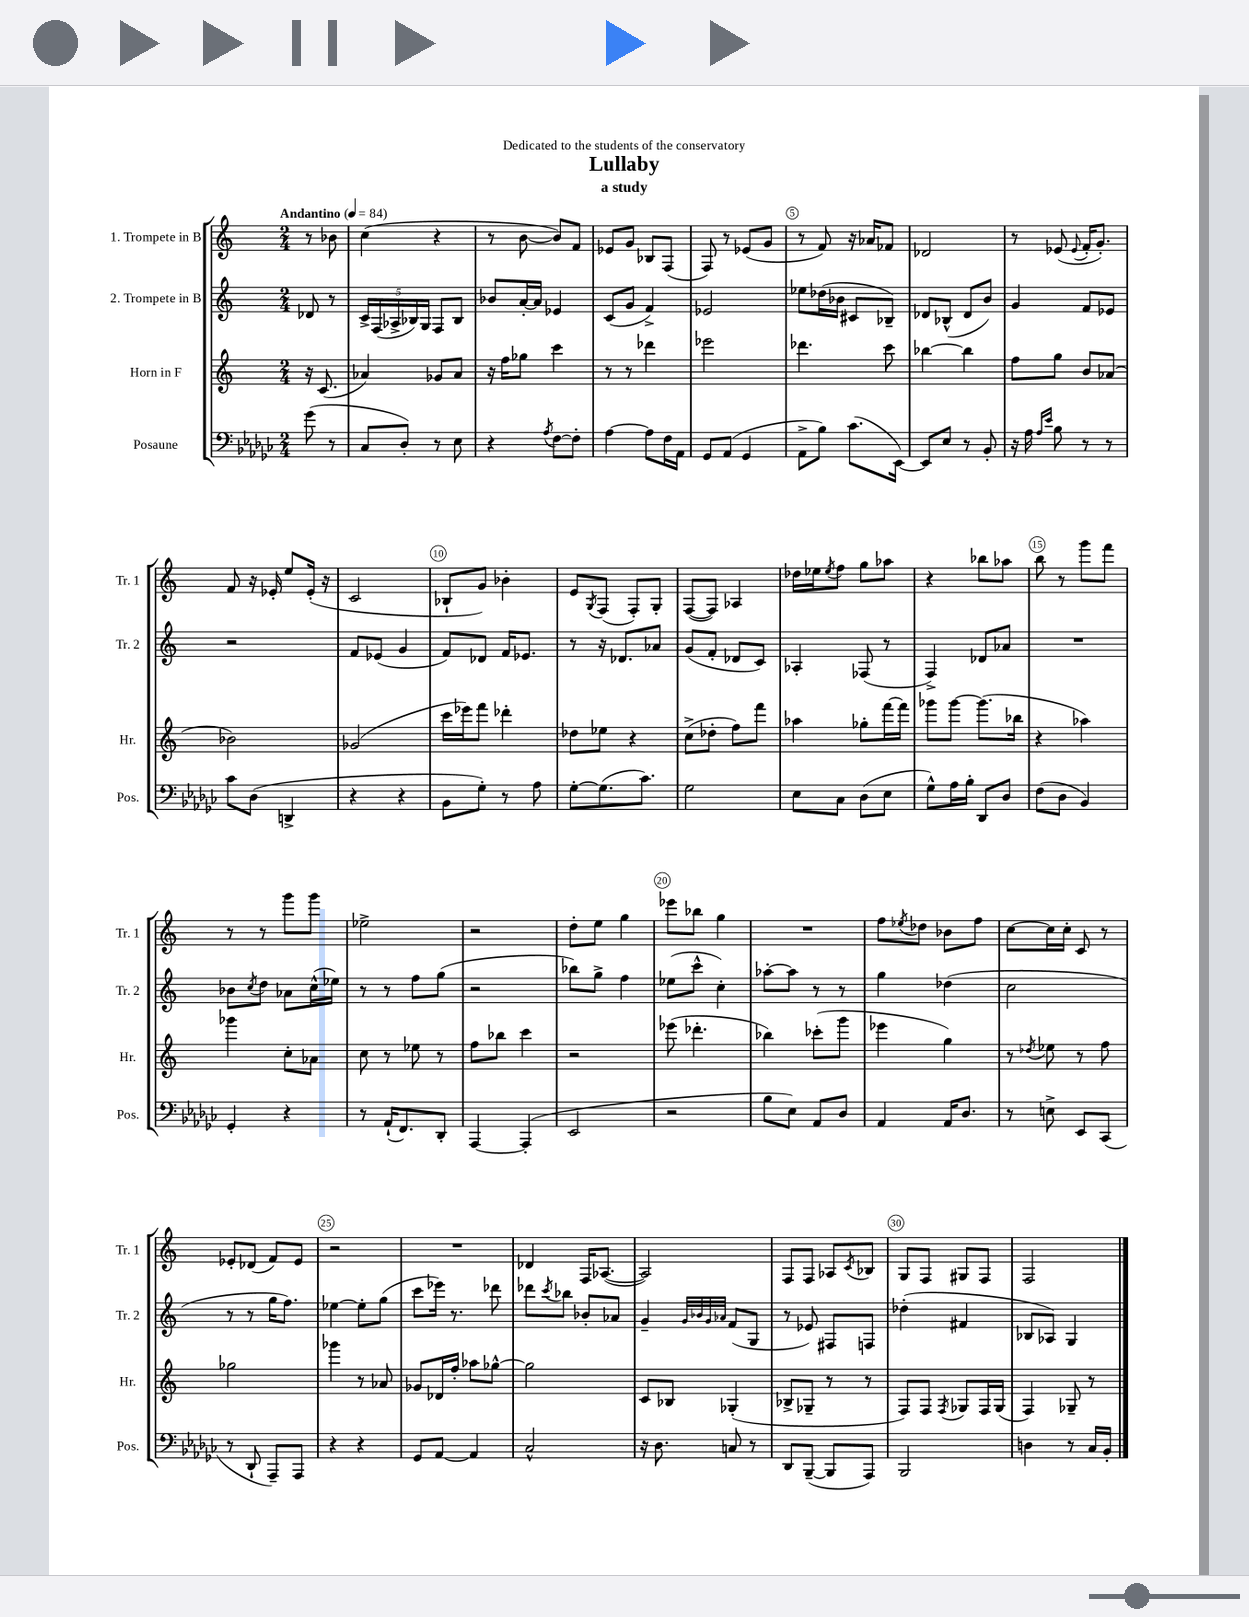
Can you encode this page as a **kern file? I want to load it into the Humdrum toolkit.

**kern	**kern	**kern	**kern
*part4	*part3	*part2	*part1
*staff4	*staff3	*staff2	*staff1
*I"Posaune	*I"Horn in F	*I"2. Trompete in B	*I"1. Trompete in B
*I'Pos.	*I'Hr.	*I'Tr. 2	*I'Tr. 1
*clefF4	*clefG2	*clefG2	*clefG2
*k[b-e-a-d-g-c-]	*k[]	*k[]	*k[]
*M2/4	*M2/4	*M2/4	*M2/4
*MM84	*MM84	*MM84	*MM84
=	=	=	=
!	!	!	!LO:TX:a:B:t=Andantino
(8g-\	16r	8d-X/	8r
.	(8.c/	.	.
8r	.	8r	8b-X\
=1	=1	=1	=1
8C-/L	4a-X/)	20c^/LL	(4cc\
.	.	(20F/	.
.	.	20A-X^/	.
8D-'/J)	.	.	.
.	.	20B-X/)	.
.	.	20G/JJ	.
8r	8g-X/L	8F/L	4r
8E-\	8a-/J	8B-/J	.
=2	=2	=2	=2
4r	16r	8b-X/L	8r
.	16ff\KL	.	.
.	8gg-X\J	[16a'/L	[8b\
.	.	16a/JJ]	.
8qA-/	.	.	.
[8F\L	4ccc\	4e-X/	8b/L])
8F'\J]	.	.	8f/J
=3	=3	=3	=3
[4A-\	8r	(8c/L	8e-X/L
.	8r	8g/J	8g/J
8A-\L]	4ddd-X\	4f^/)	8B-X/L
16F\L	.	.	(8F/J
16AA-\JJ	.	.	.
=4	=4	=4	=4
8GG-/L	2eee-X\	2e-X/	8F/)
(8AA-/J	.	.	8r
4GG-/	.	.	(8e-X/L
.	.	.	8g/J
=5	=5	=5	=5
8AA-^\L	4.ddd-X\	8ee-X\L	8r
8B-\J)	.	(16dd-X\L	8f/)
.	.	16b-X\JJ	.
(8.c-\L	.	8c#X/L	16r
.	.	.	16a-X/KL
.	8ccc\	8B-X~/J)	8f-X/J
[16EE-\Jk)	.	.	.
=6	=6	=6	=6
8EE-/L]	[4bb-X\	8d-X/L	2d-X/
8E-/J	.	(8B-X^^/J	.
8r	4bb-\]	8d-/L	.
8BB-'/	.	8b/J)	.
=7	=7	=7	=7
16r	8ff\L	4g/	8r
16A-\	.	.	.
16qqA-/LL	.	.	.
16qqe-/JJ	.	.	.
8B-\	8gg\J	.	(8e-X/
.	.	.	8qqe-/
8r	8b/L	8f/L	16f'/KL
.	.	.	8.g'/J)
8r	(8a-X/J	8e-X/J	.
!!LO:LB:g=z
=8	=8	=8	=8
8c-\L	2b-X\)	2r	8f/
(8D-\J	.	.	16r
.	.	.	16e-X'/
4DDn^/	.	.	8ee/L
.	.	.	(16e-'/Jk
.	.	.	16r
=9	=9	=9	=9
4r	(2g-X/	8f/L	2c/
.	.	(8e-X/J	.
4r	.	4g/	.
=10	=10	=10	=10
8BB-\L	16ccc\LL	8f/L)	8B-X`/L
.	16eee-X\J)	.	.
8G-'\J)	8fff\J	8d-X/J	8g/J)
8r	4ddd-X'\	16f/KL	4b-X'\
.	.	8.e-X/J	.
8A-\	.	.	.
=11	=11	=11	=11
[8G-'\L	8dd-X\L	8r	8e/L
.	.	.	8qG/
(8.G-\]	8ee-X\J	16r	(8F/J
.	.	8.d-X/L	.
.	4r	.	8F'/L)
8.c-\J)	.	.	.
.	.	8a-X/J	8G'/J
=12	=12	=12	=12
2G-\	(8cc^\L	(8g/L	([8F/L
.	8dd-X'\J	8f'/J	8F/J])
.	8ff\L)	8d-X/L	4A-X/
.	8fff\J	8c/J)	.
=13	=13	=13	=13
8E-\L	4aa-X\	4A-X'/	16dd-X\LL
.	.	.	16ee-X\J
.	.	.	8qee-/
8C-\J	.	.	8ff\J
(8D-\L	8gg-X'\L	(8F-X/	8gg\L
8E-\J	[16fff\L	8r	8aa-X\J
.	16fff\JJ]	.	.
=14	=14	=14	=14
8G-^^\L)	8ggg-X\L	4F^/)	4r
16A-\L	[8ggg-\J	.	.
16B-'\JJ	.	.	.
8DD-/L	(8.ggg-\L]	8d-X/L	8bb-X\L
8D-/J	.	8a-X/J	8aa-X\J
.	16bb-X\Jk	.	.
=15	=15	=15	=15
(8F\L	4r	2r	8bb\
8D-\J	.	.	8r
4BB-/)	4aa-X\)	.	8ggg\L
.	.	.	8fff\J
!!LO:LB:g=z
=16	=16	=16	=16
4GG-'/	4ggg-X\	8b-X\L	8r
.	.	8qcc/	.
.	.	8dd\J	8r
4r	8cc'\L	8a-X\L	8ggg\L
.	8a-X\J	(16cc^^\L	8ggg\J
.	.	16ee-X\JJ)	.
=17	=17	=17	=17
8r	8cc\	8r	2ee-X^\
(16AA-`/KL	8r	8r	.
8.FF/)	.	.	.
.	8ee-X\	8ff\L	.
8DD-'/J	8r	(8gg\J	.
=18	=18	=18	=18
[4AAA-/	8ff\L	2r	2r
.	8bb-X\J	.	.
(4AAA-'/]	4ccc\	.	.
=19	=19	=19	=19
2EE-/	2r	8bb-X\L)	8dd'\L
.	.	8gg^\J	8ee\J
.	.	4ff\	4gg\
=20	=20	=20	=20
2r	(8eee-X\	(8ee-X\L	8eee-X\L
.	4.ddd-X'\	8ccc^^\J	8bb-X\J
.	.	4cc'\)	4gg\
=21	=21	=21	=21
8B-\L	4bb-X\)	[8aa-X'\L	2r
8E-\J)	.	8aa-\J]	.
8AA-/L	(8ccc-X'\L	8r	.
8D-/J	8ggg\J	8r	.
=22	=22	=22	=22
4AA-/	4eee-X\	4gg\	8ff\L
.	.	.	8qee-X/
.	.	.	8dd-X\J
16AA-/KL	4gg\)	(4dd-X\	8b-X\L
8.D-/J	.	.	.
.	.	.	8ff\J
=23	=23	=23	=23
8r	8r	2cc\	[8cc\L
.	8qdd-X/	.	.
8En^\	8ee-X\	.	16cc\L]
.	.	.	16cc'\JJ
8EE-/L	8r	.	8c/
(8CC-/J	8ff\	.	8r
!!LO:LB:g=z
=24	=24	=24	=24
8r	2gg-X\	8r	8e-X'/L
8DD-`/	.	8r	(8d-X/J
8AAA-~/L)	.	16gg\KL	8f/L)
.	.	8.ff\J)	.
8AAA-/J	.	.	8e-/J
=25	=25	=25	=25
4r	4ggg-X\	[4ee-X\	2r
4r	8r	8ee-'\L]	.
.	8a-X/	(8gg\J	.
=26	=26	=26	=26
8GG-/L	8g-X/L	8ccc\L	2r
[8AA-/J	16d-X/L	16eee-X\Jk)	.
.	16ff'/JJ	8.r	.
4AA-/]	8aa-X\L	.	.
.	[8gg-X^^\J	8ddd-X\	.
=27	=27	=27	=27
2C-^^/	2gg-\]	8ddd-X\L	4d-X/
.	.	8qccc/	.
.	.	8bb-X\J	.
.	.	8b-X'/L	16F/KL
.	.	.	([8.A-X/J
.	.	8a-X/J	.
=28	=28	=28	=28
16r	8c/L	4g~/	2A-/])
8.D-\	.	.	.
.	8B-X/J	.	.
.	.	32qqg/LLL	.
.	.	32qqb-X/	.
.	.	32qqg/	.
.	.	32qqa-X/JJJ	.
8Cn/	(4G-X'/	(8f/L	.
8r	.	8G/J	.
=29	=29	=29	=29
8DD-/L	8B-X^/L	8r	8F/L
([8BBB-~/J	8G-X~/J	8e-X/)	8F/J
8BBB-/L]	8r	8F#X/L	8A-X/L
.	.	.	8qc/
8AAA-/J)	8r	8Fn/J	8B-X/J
=30	=30	=30	=30
2BBB-/	8F/L)	(4dd-X'\	8G/L
.	8F/J	.	8F/J
.	8qF/	.	.
.	8G-X/L	4f#X/	8G#X/L
.	16F/L	.	8F/J
.	(16G-/JJ	.	.
=31	=31	=31	=31
4Dn\	4F/)	8B-X/L	2F/
.	.	8A-X/J)	.
8r	8G-X~/	4G/	.
16C-/LL	8r	.	.
16BB-'/JJ	.	.	.
==	==	==	==
*-	*-	*-	*-
